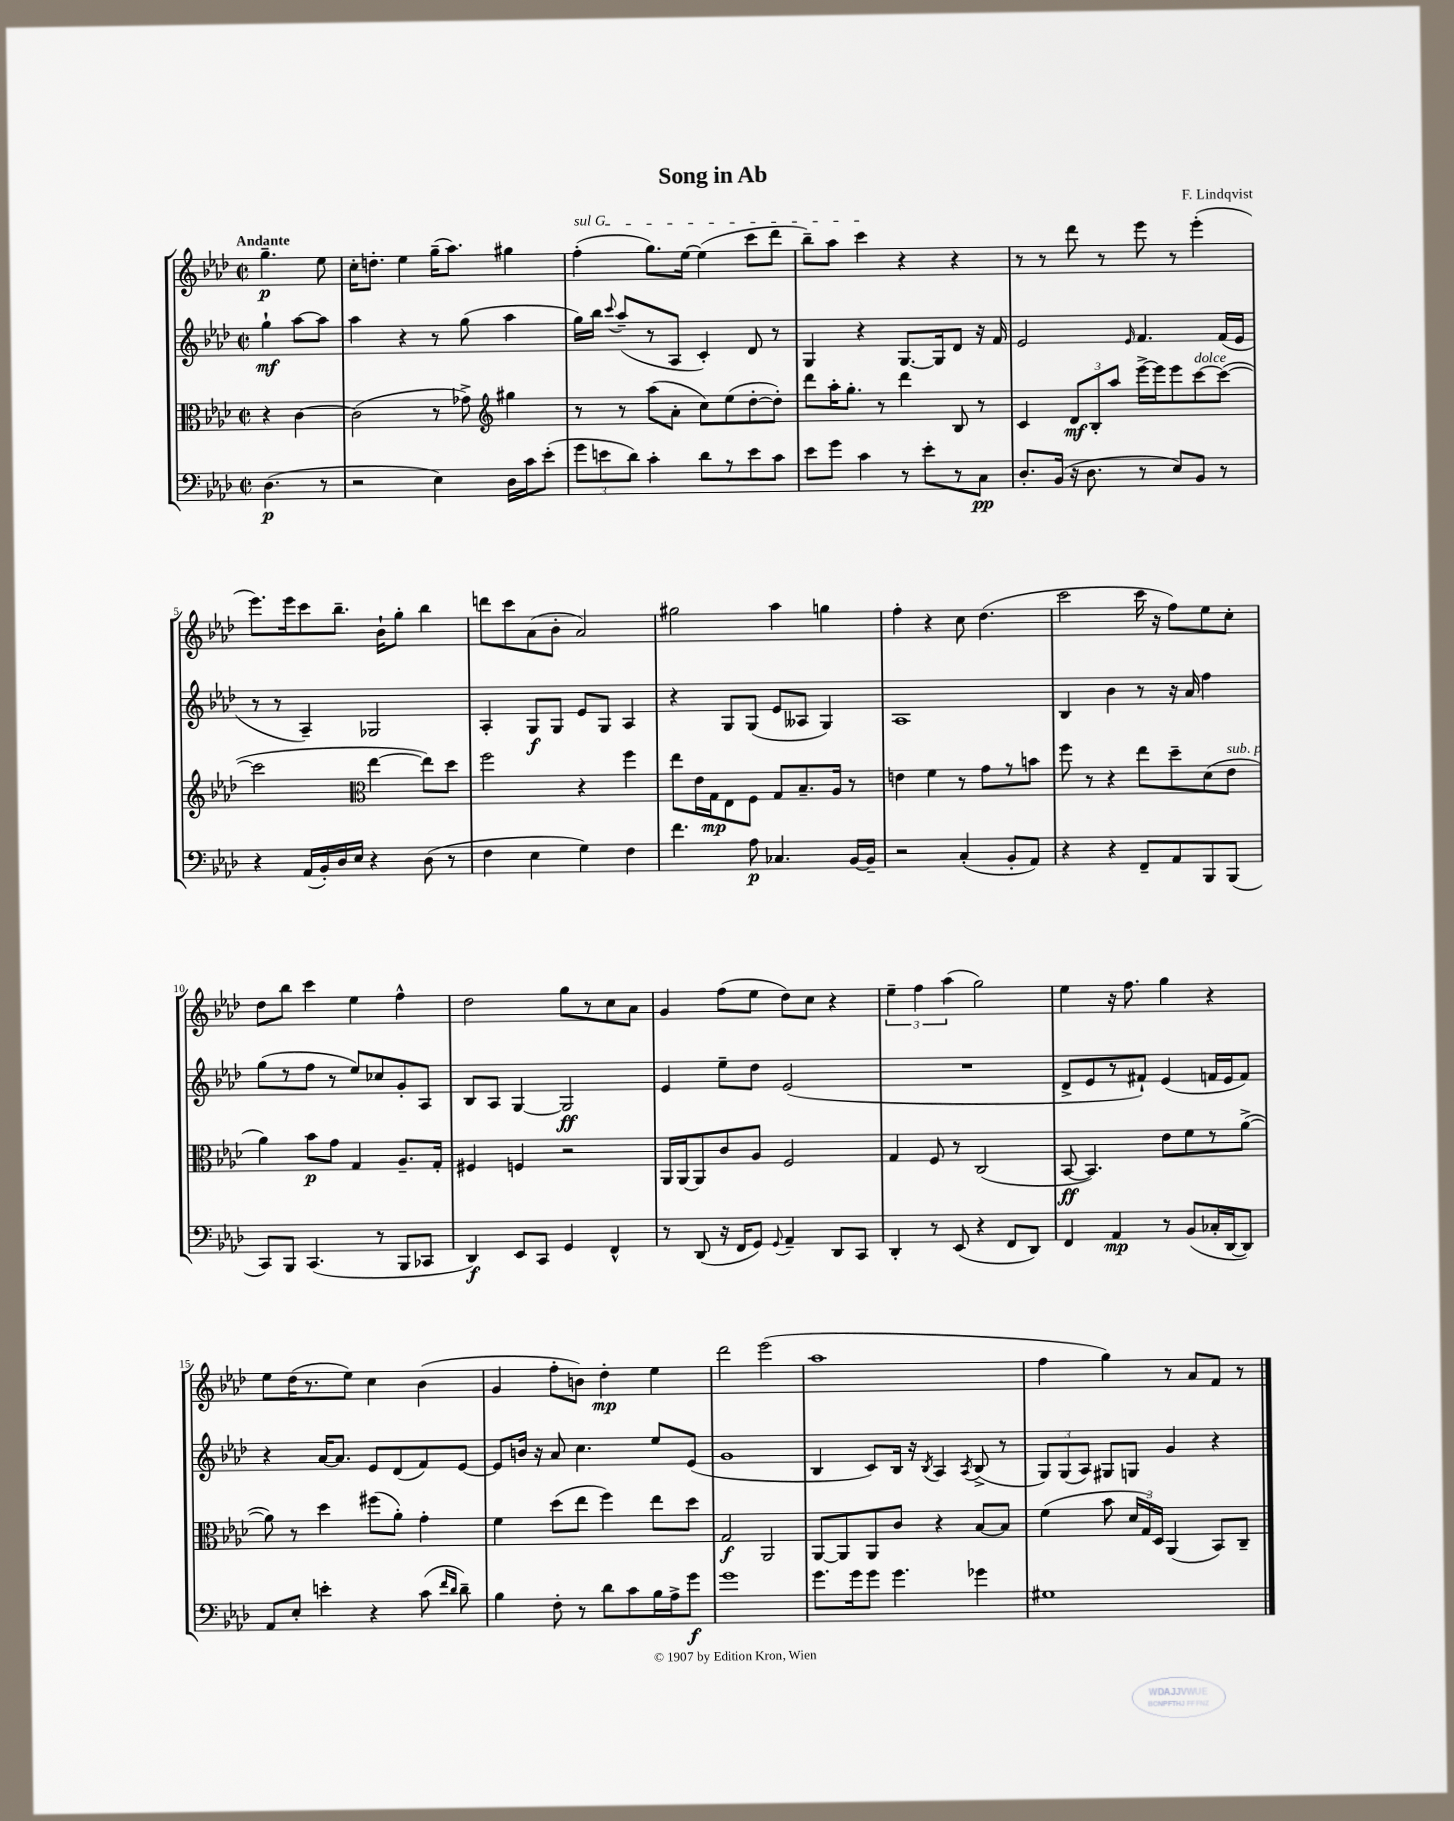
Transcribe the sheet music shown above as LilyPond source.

\header { title = "Song in Ab" composer = "F. Lindqvist" }
<<
\new StaffGroup <<
\new Staff = "s0" {
    \clef treble \key aes \major \defaultTimeSignature \time 2/2 \partial 2 \tempo "Andante"
    \autoBeamOff g''4.--\p ees''8 |
    c''16[-. d''8.]-. ees''4 g''16[--( aes''8.]) gis''4 |
    \once \override TextSpanner.bound-details.left.text = \markup { \italic "sul G" } f''4-.\startTextSpan( g''8.[) ees''16]~ ees''4( c'''8[ des'''8] |
    bes''8[--) aes''8] c'''4\stopTextSpan r4 r4 |
    r8 r8 des'''8 r8 ees'''8 r8 ees'''4-.( |
    ees'''8.[) ees'''16 c'''8 bes''8.]-- bes'16[-! g''8]-. bes''4 |
    d'''8[ c'''8 aes'8( bes'8]-. aes'2) |
    gis''2 aes''4 g''4 |
    f''4-. r4 c''8 des''4.( |
    c'''2 c'''16 r16 f''8[) ees''8 c''8]-. |
    des''8[ bes''8] c'''4 ees''4 f''4-^ |
    des''2 g''8[ r8 c''8 aes'8] |
    g'4 f''8[( ees''8] des''8[) c''8] r4 |
    \tuplet 3/2 { ees''4-- f''4 aes''4( } g''2) |
    ees''4 r16 f''8. g''4 r4 |
    ees''8[ des''16( r8. ees''8]) c''4 bes'4( |
    g'4 f''8[-. b'8]) des''4-.\mp ees''4 |
    des'''2 ees'''2( |
    aes''1 |
    f''4 g''4) r8 aes'8[ f'8] r8 \bar "|." |
}
\new Staff = "s1" {
    \clef treble \key aes \major \defaultTimeSignature \time 2/2 \partial 2
    \autoBeamOff g''4-!\mf aes''8[~ aes''8] |
    aes''4 r4 r8 g''8( aes''4 |
    g''16[) bes''16] \appoggiatura { c'''8 } aes''8[--( r8 aes8] c'4-.) des'8 r8 |
    g4 r4 g8.[~ g16 des'8] r16 f'16 |
    ees'2 \grace { ees'16 } f'4. f'16[( ees'16] |
    r8 r8 aes4--) ges2 |
    aes4-. g8[\f g8] ees'8[ g8] aes4 |
    r4 g8[ g8]( ees'8[ aeses8] g4) |
    aes1 |
    bes4 bes'4 r8 r16 aes'16 f''4 |
    g''8[( r8 f''8] r8 ees''8[) ces''8 g'8-. aes8] |
    bes8[ aes8] g4~ g2\ff |
    ees'4 ees''8[-- des''8] ees'2( |
    R1 |
    des'8[-> ees'8 r8 fis'8]-!) ees'4( f'16[ ees'16 f'8]) |
    r4 aes'16[~ aes'8.] ees'8[ des'8( f'8) ees'8]~ |
    ees'8[ b'16] r16 aes'8 c''4. ees''8[ ees'8]( |
    g'1 |
    bes4 c'8[) bes16] r16 \acciaccatura { bes8 } aes4 \acciaccatura { aes8 } bes8->( r8 |
    \tuplet 3/2 { g8[) g8( aes8]) } gis8[ g8] g'4 r4 \bar "|." |
}
\new Staff = "s2" {
    \clef alto \key aes \major \defaultTimeSignature \time 2/2 \partial 2
    \autoBeamOff r4 c'4~ |
    c'2( r8 ges'8->) \clef treble gis''4 |
    r8 r8 aes''8[( aes'8]-. c''8[) ees''8( des''8~-. des''8]-.) |
    des'''8[ aes''16-. g''8.]-. r8 des'''4 bes8 r8 |
    c'4 \tuplet 3/2 { des'8[\mf bes8-. aes''8] } ees'''16[~-> ees'''16 ees'''8 c'''8~^\markup { \italic "dolce" } c'''8]~( |
    c'''2 \clef alto ees''4~ ees''8[) des''8] |
    f''2 r4 f''4 |
    ees''8[ ees'16 g16\mp ees8 f8] g8[ bes8.-- aes16] r8 |
    e'4 f'4 r8 g'8[ r8 b'8] |
    f''8 r8 r4 ees''8[ des''8-- des'8( ees'8]^\markup { \italic "sub. p" } |
    aes'4) bes'8[\p g'8] g4 aes8.[-- g16]-. |
    fis4 f4 r2 |
    aes,16[ aes,16~ aes,8 c'8 aes8] f2 |
    g4 f8 r8 c2( |
    bes,8~\ff bes,4.) ees'8[ f'8 r8 aes'8]~->( |
    aes'8) r8 des''4 fis''8[( aes'8]-.) g'4-. |
    f'4 des''8[( ees''8] f''4) ees''8[ des''8] |
    g2\f aes,2 |
    aes,8[~ aes,8 aes,8 c'8] r4 bes8[~ bes8] |
    f'4( bes'8 \tuplet 3/2 { des'16[ g16) des16] } aes,4( bes,8[) c8]-- \bar "|." |
}
\new Staff = "s3" {
    \clef bass \key aes \major \defaultTimeSignature \time 2/2 \partial 2
    \autoBeamOff des4.\p( r8 |
    r2 ees4) des16[ c'16 ees'8]-.( |
    \tuplet 3/2 { g'8[ e'8 des'8]) } c'4-. des'8[ r8 e'8 c'8] |
    ees'8[ g'8] c'4 r8 ees'8[-. r8 c8]\pp |
    des8.[-. bes,16]( r16 des8. r8 ees8[) bes,8] r8 |
    r4 aes,16[( bes,16-.) des16 ees16] r4 des8( r8 |
    f4 ees4 g4) f4 |
    f'4. aes8\p ces4. bes,16[~ bes,16]-- |
    r2 c4-.( bes,8[-. aes,8]) |
    r4 r4 f,8[-- aes,8 bes,,8 bes,,8]( |
    c,8[) bes,,8] c,4.( r8 bes,,8[ ces,8] |
    des,4\f) ees,8[ c,8] g,4 f,4-^ |
    r8 des,8( r16 f,16[ g,8]) \appoggiatura { g,8 } aes,4-- des,8[ c,8] |
    des,4-. r8 ees,8( r4 f,8[ des,8]) |
    f,4 aes,4\mp r8 bes,8[( ces16-. des,16~ des,8]) |
    aes,8[ ees8]-. e'4-. r4 c'8( \grace { f'16[ des'16] } des'8--) |
    bes4 f8-. r8 des'8[ c'8 bes16 aes16-> g'8]\f |
    g'1 |
    g'8.[ g'16 g'8] g'4. ges'4 |
    gis1 \bar "|." |
}
>>
>>
